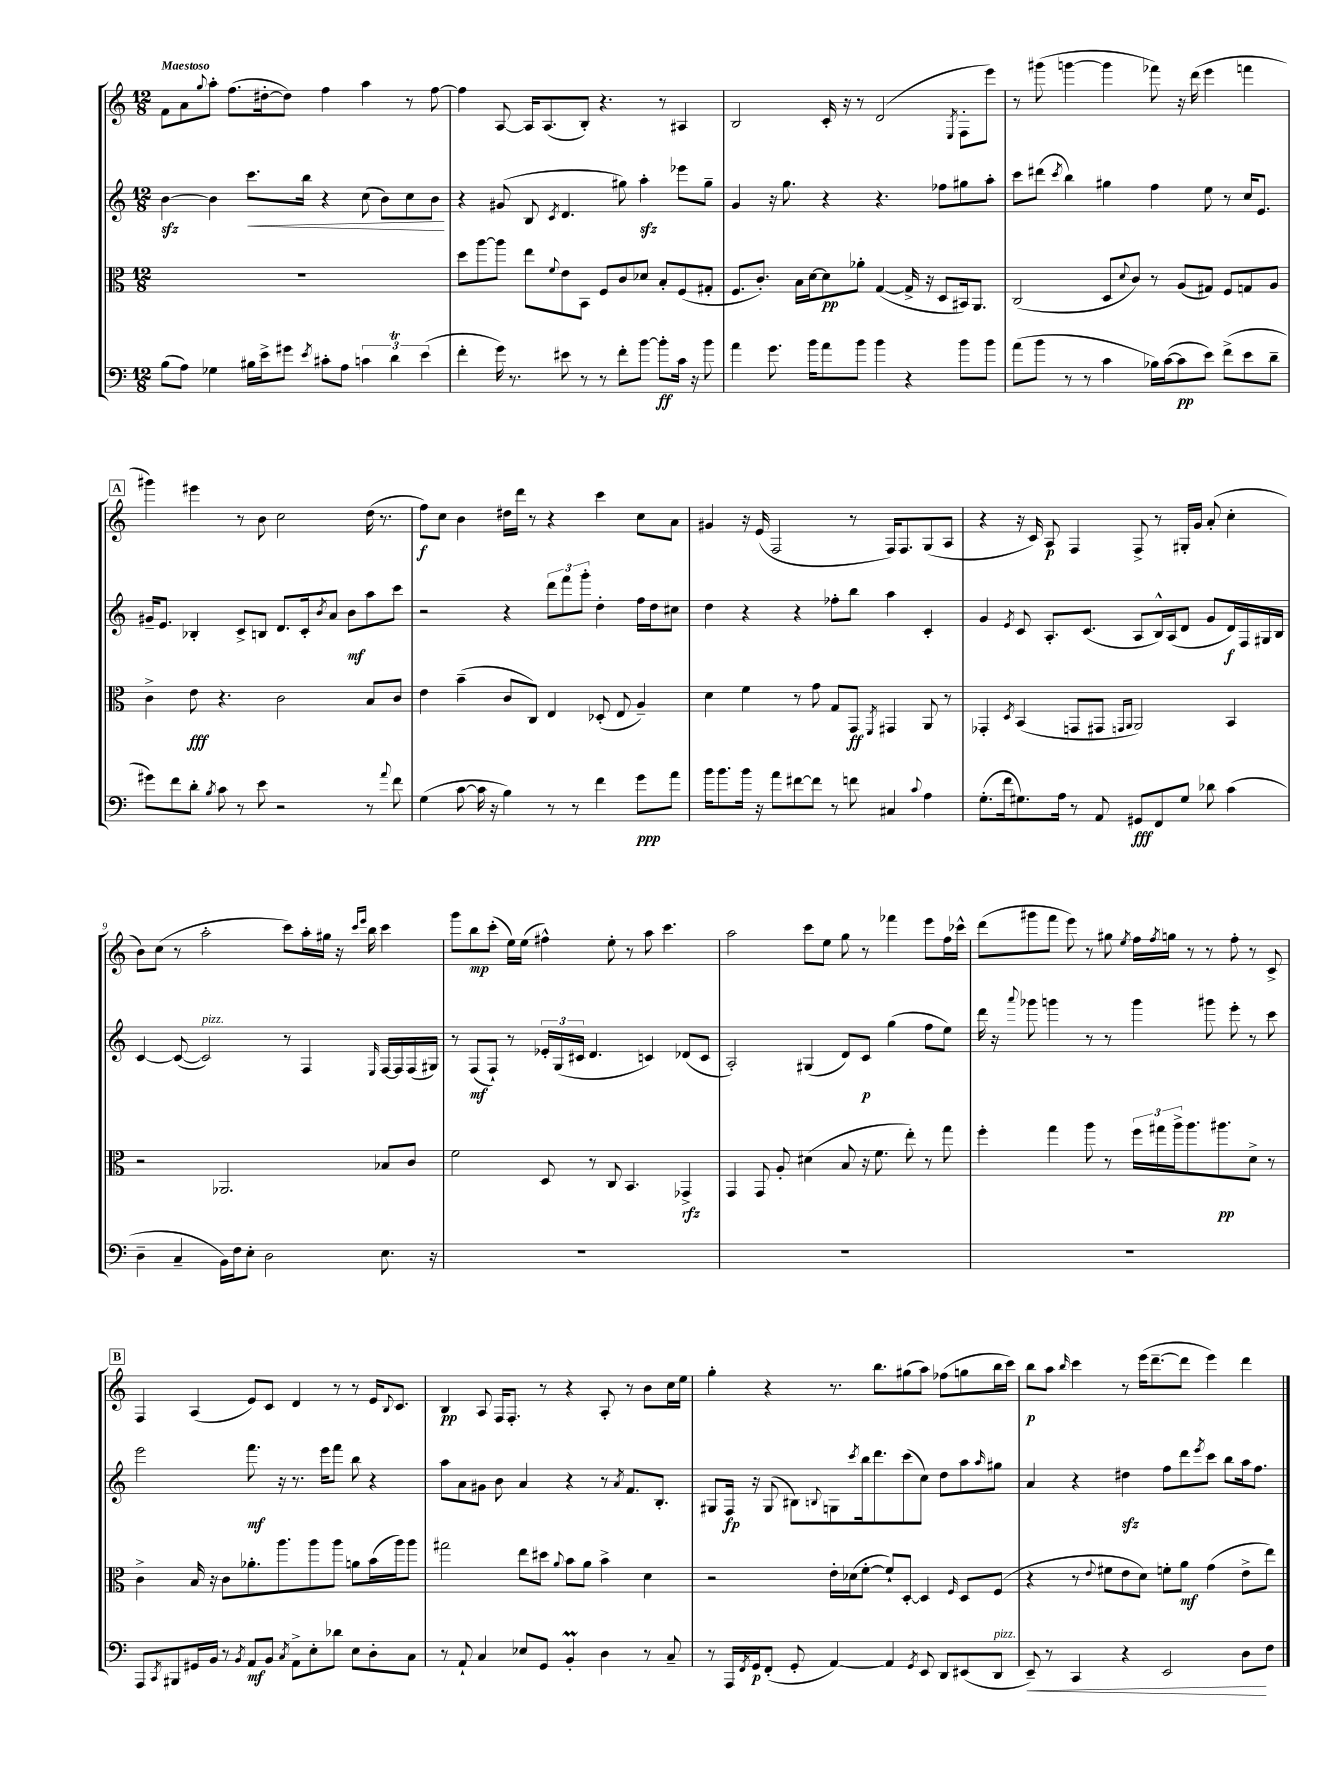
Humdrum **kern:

**kern	**kern	**kern	**kern
*staff4	*staff3	*staff2	*staff1
*clefF4	*clefC3	*clefG2	*clefG2
*k[]	*k[]	*k[]	*k[]
*M12/8	*M12/8	*M12/8	*M12/8
(8B	1.r	[4b	8f
8A)	.	.	8a
.	.	.	8qqgg
4G-	.	4b]	8aa'
.	.	.	(8.ff
16B#	.	8.ccc	.
16e^	.	.	[16dd#'
8g#	.	.	8dd#])
.	.	16bb	.
8qe	.	.	.
8c#'	.	4r	4ff
8A	.	.	.
6c	.	(8cc	4aa
.	.	8b)	.
6d	.	.	.
.	.	8cc	8r
(6e	.	.	.
.	.	8b	[8ff
=	=	=	=
4f'	8dd	4r	4ff]
.	[8aa	.	.
16g)	8aa]	(8g#	[8A
8.r	.	.	.
.	8ee	8B	16A]
.	.	.	(8.A
.	8qqf	8qc	.
8e#	8e	4.d	.
8r	8BB	.	8B')
8r	8F	.	4.r
8f'	8c	8gg#)	.
[8b	8d-	4aa'	.
8b']	8B'	.	8r
16c	(8F	8eee-	4A#
16r	.	.	.
8b	8G#'	8gg#~	.
=	=	=	=
4a	8.F	4g	2B
.	8.c')	.	.
8.g	.	16r	.
.	.	8.gg	.
.	16B	.	.
16b	[16d	.	.
8a	8d]	4r	16c'
.	.	.	16r
8b	8a-'	.	8r
4b	([4G	4.r	(2d
4r	16G^]	.	.
.	16r	.	.
.	8D	8ff-	.
.	.	.	8qE
8b	16BB#)	8gg#	8F'
.	8.AA	.	.
8b	.	8aa'	8eee)
=	=	=	=
(8a	(2C	8ccc	8r
8b	.	(8ddd#	(8ggg#
.	.	8qccc	.
8r	.	4bb)	[4ggg
8r	.	.	.
4c	8D	4gg#	4ggg]
.	8qqd	.	.
.	8c)	.	.
16B-)	8r	4ff	8fff-)
([16c	.	.	.
8c]	(8A	.	16r
.	.	.	(16ddd
8e)	8G#)	8ee	4eee
(8f^	8F	8r	.
8e	8G	16cc	4fff
.	.	8.e	.
8d~	8A	.	.
=	=	=	=
8g#)	4c^	16g#~	4ggg#)
.	.	8.e	.
8f	.	.	.
8d'	8e	4B-'	4eee#
8qB	.	.	.
8c	4.r	.	.
8r	.	8c^	8r
8e	.	8B	8b
2r	2c	8.d	2cc
.	.	16c'	.
.	.	8qb	.
.	.	8a	.
.	.	8b	.
8r	8B	8aa	(16dd
.	.	.	8.r
8qqa	.	.	.
8f	8c	8ccc	.
=	=	=	=
(4G	4e	2r	8ff)
.	.	.	8cc
[8c	(4b~	.	4b
16c]	.	.	.
16r	.	.	.
4B)	8c	4r	16dd#
.	.	.	16ddd
.	8C)	.	8r
8r	4E	12ddd	4r
.	.	12fff	.
8r	.	.	.
.	.	12ggg'	.
4f	(8D-'	4dd'	4ccc
.	8E	.	.
8g	4A~)	16ff	8cc
.	.	16dd	.
8a	.	8cc#	8a
=	=	=	=
16b	4d	4dd	4g#
8.b	.	.	.
16b	4f	4r	16r
16r	.	.	(16e
8a	.	.	2F
[8f#	8r	4r	.
8f#]	8g	.	.
8r	8G	8ff-'	.
8f	8GG	8bb	8r
.	8qFF	.	.
4C#	4GG#	4aa	16F)
.	.	.	8.F
8qqc	.	.	.
4A	8AA	4c'	(8G
.	8r	.	8A
=	=	=	=
(8.G'	4GG-'	4g	4r
16f	.	.	.
.	8qD	8qe	.
8.G#)	(4BB	8c	16r
.	.	.	16c)
.	.	8.A'	8A
16A	.	.	.
8r	8GG	.	4F
.	.	(8.c	.
8AA	8GG#	.	.
.	16qqGG	.	.
.	16qqAA	.	.
8GG#	2AA)	8A	8F^
8FF	.	16B^^)	8r
.	.	(16A	.
8G#	.	8d	16G#'
.	.	.	16g
8d-	.	8g	(8a'
(4c	4BB	16d)	4cc'
.	.	16F	.
.	.	16G#	.
.	.	16B	.
=	=	=	=
4D~	2r	[4c	8b)
.	.	.	(8cc
4C~	.	(8c_	8r
.	.	2c])	2aa'
16BB)	2.AA-	.	.
16F	.	.	.
8E'	.	.	.
2D	.	.	.
.	.	8r	8ccc)
.	.	4F	16aa'
.	.	.	16gg#
.	.	.	16r
.	.	.	16qqccc
.	.	.	16qqeee
.	.	.	16bb
.	.	16qqE	.
8.E	8B-	[16F	4ccc
.	.	16F]	.
.	8c	(16F	.
16r	.	16G#)	.
=	=	=	=
1.r	2f	8r	8ggg
.	.	(8F	8bb
.	.	8F`)	(8ccc'
.	.	8r	16ee)
.	.	.	(16ee
.	8D	24e-'	4ff#^^)
.	.	(24G	.
.	.	24c#	.
.	8r	4.d	.
.	8C	.	8ee'
.	4.BB	.	8r
.	.	4c)	8aa
.	.	.	4.ccc
.	4GG-^	(8d-	.
.	.	8c	.
=	=	=	=
1.r	4GG	2A')	2aa
.	8GG	.	.
.	8A'	.	.
.	(4d#	(4G#	8ccc
.	.	.	8ee
.	8B	8d)	8gg
.	16r	8c	8r
.	8.f	.	.
.	.	(4gg	4fff-
.	8ee')	.	.
.	8r	8ff	8eee
.	8gg	8ee)	16ff
.	.	.	16ccc-^^
=	=	=	=
1.r	4ff'	16ddd	(8ddd
.	.	16r	.
.	.	8qqaaa	.
.	.	8ggg-	8ggg#
.	4gg	4ggg	8fff
.	.	.	8eee)
.	8aa	8r	8r
.	8r	8r	8gg#
.	.	.	8qee
.	24ff	4ggg	16ff
.	24gg#	.	.
.	.	.	8qff
.	.	.	16gg
.	24aa^	.	.
.	8.aa	.	8r
.	.	8ggg#	8r
.	8.aa#	.	.
.	.	8eee'	8ff'
.	8d^	8r	8r
.	8r	8ccc	8c^
=	=	=	=
8AAA	4c^	2eee	4F
8qCC	.	.	.
8BBB#	.	.	.
16GG#	16B	.	(4A
16BB	16r	.	.
8r	8c	.	.
8qBB	.	.	.
8AA	8.a-'	8.fff	8e)
8BB	.	.	8c
.	8.aa	16r	.
8qC	.	.	.
8AA^	.	8.r	4d
8E'	8aa	.	.
.	.	16eee	.
8d-	8aa	8fff	8r
8E	8a	8bb	8r
8D'	(16b	4r	16e
.	.	.	8qqB
.	16aa)	.	8.c
8C	8aa	.	.
=	=	=	=
8r	2gg#	8aa	4B
8AA`	.	8a	.
4C	.	8g#	8A
.	.	8b	16F
.	.	.	8.F'
8E-	8ee	4a	.
8GG	8dd#	.	8r
.	8qqa	.	.
4BB'	8b	4r	4r
.	8a	.	.
4D	4b^	8r	8A'
.	.	8qa	.
.	.	8.f	8r
8r	4d	.	8b
.	.	8.B'	.
8C~	.	.	16cc
.	.	.	16ee
=	=	=	=
8r	2r	8G#	4gg'
16AAA	.	16F	.
8qFF	.	.	.
16GG	.	16r	.
(8FF'	.	(8G#	4r
8GG'	.	8B#)	.
.	.	8qqB	.
[4AA)	16e'	8G	8.r
.	(16d-	.	.
.	.	8qccc	.
.	[8f'	16bb	.
.	.	8.ddd	8.bb
4AA]	8f`])	.	.
.	[8D'	(8ccc	(8gg#
8qGG	.	.	.
8EE	4D]	8cc)	8aa)
8DD	.	8dd	(8ff-
.	16qqF	.	.
(8EE#	8D	8aa	8gg
.	.	16qqaa	.
8DD	(8F	8gg#	16bb
.	.	.	16ccc)
=	=	=	=
8EE~)	4r	4a	8bb
8r	.	.	8aa
.	.	.	16qqbb
4CC	8r	4r	4ccc
.	8qqe	.	.
.	8f#	.	.
4r	8e	4dd#	8r
.	8d)	.	(16eee
.	.	.	[8.ddd~
2EE	8f'	8ff	.
.	8a	8ddd	8ddd]
.	.	8qeee	.
.	(4g	8ccc	4eee)
.	.	8bb	.
8D	8e^	16aa	4ddd
.	.	8.ff	.
8F	8ee)	.	.
==	==	==	==
*-	*-	*-	*-
